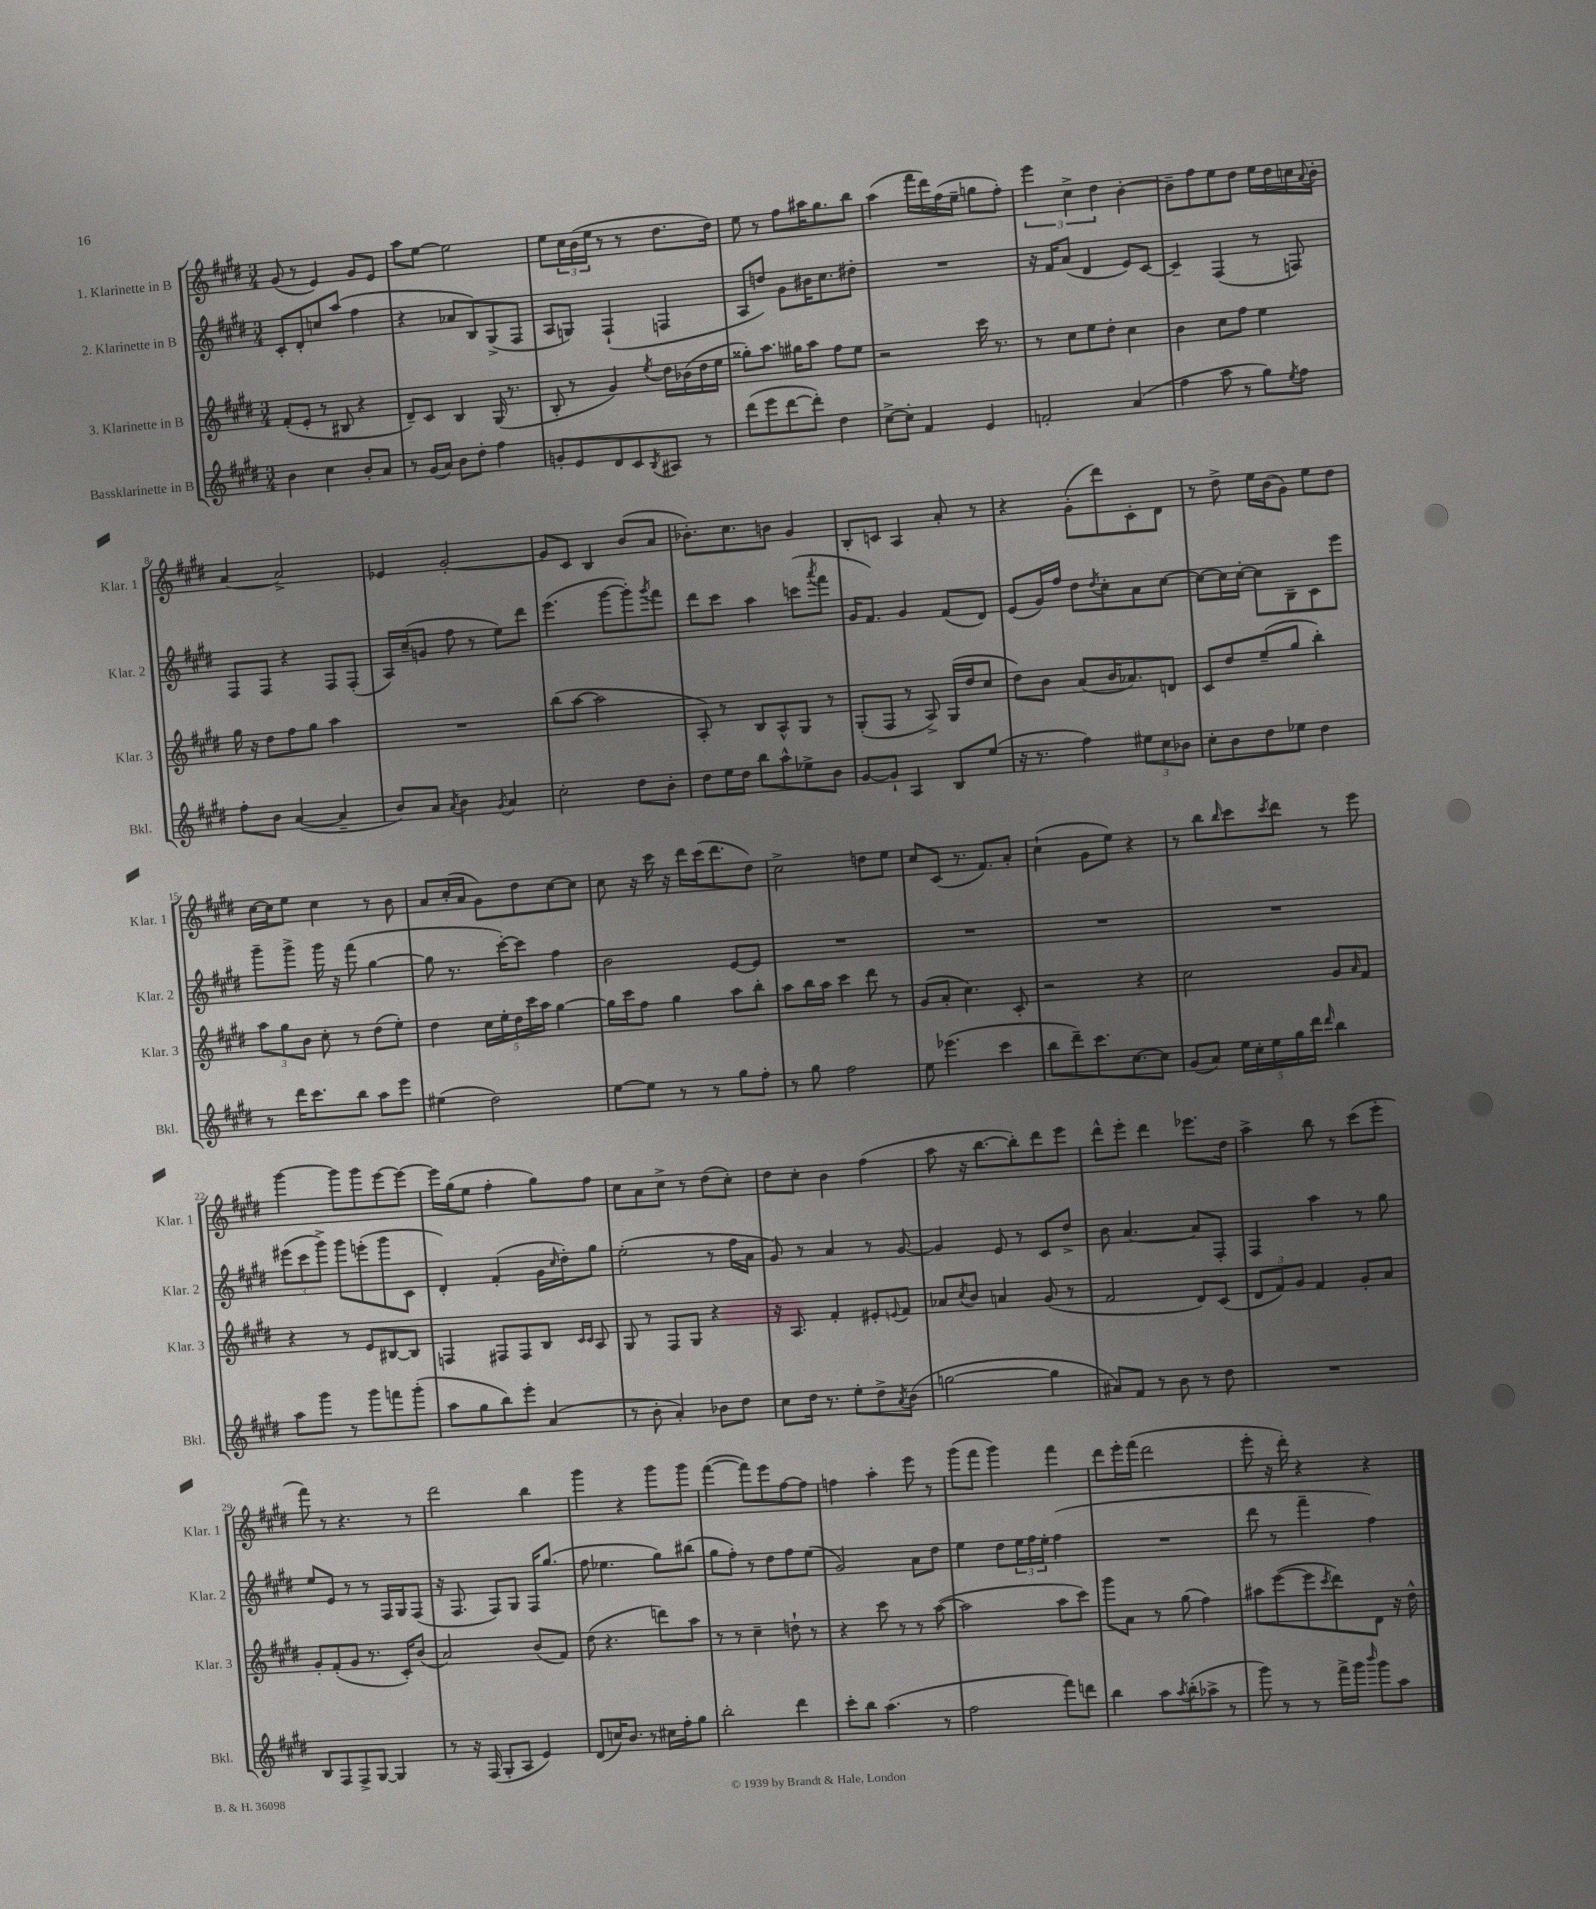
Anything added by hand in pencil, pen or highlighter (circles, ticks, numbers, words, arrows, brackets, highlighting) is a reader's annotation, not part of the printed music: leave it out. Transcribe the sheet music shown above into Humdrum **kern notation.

**kern	**kern	**kern	**kern
*staff4	*staff3	*staff2	*staff1
*clefG2	*clefG2	*clefG2	*clefG2
*k[f#c#g#d#]	*k[f#c#g#d#]	*k[f#c#g#d#]	*k[f#c#g#d#]
*M3/4	*M3/4	*M3/4	*M3/4
4b	(8f#'	8c#'	(8g#
.	8e'	8d#'	8r
4cc#	8r	8cc	4e)
.	8B#	(8aa	.
8b'	4r	4ff#	8g#
8a	.	.	8e
=	=	=	=
8r	8d#~)	4r	8aa
(16g#	8c#	.	[8ee
16a)	.	.	.
8b	4B	8a-	2ee]
8dd#'	.	8B)	.
4ff#	(16G#	(8G#^	.
.	8.r	.	.
.	.	8F#	.
=	=	=	=
8g'	8B'	8A	8ee
8e	8r	8G)	24cc#
.	.	.	(24b
.	.	.	24ee
8d#	4g#)	(4F#`	8r
8c#	.	.	8r
8qB	8qee	.	.
8A#	16dd#	4F	8.dd#
.	(16b-	.	.
8r	16dd#	.	.
.	16ee	.	16dd#)
=	=	=	=
(8ddd#	8gg##')	8A	8ee
8eee	8.aa	8dd)	8r
[8ddd#	.	8g#	8ff#
.	16gg#	.	.
8ddd#'])	8aa	16b#	16aa#
.	.	8.cc#	8.gg#
4dd#	8ff#	.	.
.	8ee	8dd#'	8bb
=	=	=	=
[8cc#^	2r	2.r	(4aa
8cc#']	.	.	.
4f#	.	.	16fff#
.	.	.	16ddd#)
.	.	.	(16ff#
.	.	.	16ee~
4e	16ccc#	.	8gg
.	8.r	.	.
.	.	.	8ff#')
=	=	=	=
2f'	8r	16r	6eee
.	.	16f#	.
.	8cc#	(8a	.
.	.	.	6cc#^
.	8ee	4d#	.
.	.	.	6dd#
.	8dd#'	.	.
(4a	4cc#	8e)	[4b'
.	.	[8c#	.
=	=	=	=
4ff#	4b	4c#~]	8b~]
.	.	.	8ff#
8aa	8cc#	(4F#	8ee
8r	8ff#	.	8dd#
8gg#)	4ee	8r	16ee
.	.	.	16dd#
8qee	.	.	.
8ff#	.	8F)	16cc
.	.	.	8qqa
.	.	.	16b'
=	=	=	=
8ff#'	16gg#	8F#	[4a
.	16r	.	.
8b	8dd#	8F#	.
([4a	8ff#	4r	2a^]
.	8gg#	.	.
4a~]	4aa	8F#	.
.	.	(8F#'	.
=	=	=	=
8b)	2.r	16A)	4e-
.	.	(16cc#~	.
8a	.	8g	.
8qa	.	.	.
4b	.	8ff#	[2g#'
.	.	8r	.
8qg#	.	.	.
4a	.	8ee)	.
.	.	8ddd#	.
=	=	=	=
2cc#'	(8bb	(4.eee	8g#]
.	[8aa	.	8c#
.	2aa]	.	4B
.	.	[8ggg#	.
8dd#	.	8ggg#'])	(8b
.	.	8qggg#	.
8b'	.	8fff#	8a
=	=	=	=
8dd#	8A')	8ddd#	8.b-')
16ee	8r	8ccc#	.
16dd#	.	.	8.cc#
8bb	8B	4aa	.
8aa^^	8A^^	.	8b
8ee-^	8G#	(8ccc	4g#
.	.	8qaaa	.
8b	8r	8fff#	.
=	=	=	=
[8g#	(8G#'	16g#	8B'
.	.	8.f#)	.
8g#`]	8F#	.	8c
4A	8r	4g#	4A
.	8A^)	.	.
8B	(16G#	(8f#	8a'
.	16dd#	.	.
(8ee	8cc#	8d#)	8r
=	=	=	=
16r	8dd#)	(8e	4r
8.r	.	.	.
.	8b	16g#)	.
.	.	16ff#	.
4ff#)	(8a	8dd#	(8g#'
.	.	8qdd#	.
.	16b	8cc#'	8ddd#)
.	8.a-)	.	.
12ee#	.	8a	8c#'
12cc#	.	.	.
.	8d	[8cc#	8d#
12b-	.	.	.
=	=	=	=
8cc#'	8c#	8cc#_	8r
8b	8dd#	16cc#]	8dd#^
.	.	[16cc#'	.
8dd#	(8ee~	8cc#]	16ee
.	.	.	(16b
8ee-	8gg#	8B~	8g#)
4dd#	4bb')	8c#	8ee
.	.	8eee	8dd#
=	=	=	=
8r	12aa	8ggg#~	[16cc#
.	.	.	16cc#]
.	12gg#	.	.
16ddd#	.	8ggg#^	8ee
.	12b	.	.
8.ccc#	.	.	.
.	8cc#'	16ggg#	4cc#
.	.	16r	.
8bb	8r	(8fff#	.
8aa	(8dd#	[4gg#	8r
8eee	8ee')	.	8b
=	=	=	=
(4ee#	4dd#	8gg#]	8a
.	.	8.r	(16cc#'
.	.	.	16a
2dd#)	20cc#	.	8g#)
.	20ee'	.	.
.	.	[16ccc#')	.
.	20dd#	.	.
.	.	8ccc#]	8dd#
.	20ccc#	.	.
.	20aa	.	.
.	[4gg#	4ff#	[8cc#
.	.	.	8cc#]
=	=	=	=
[8ee	16gg#]	2b	8cc#
.	16ccc#	.	.
8ee]	8ff#	.	16r
.	.	.	16ccc#
8r	4gg#	.	16r
.	.	.	16ddd#
8r	.	.	(16ccc#
.	.	.	8.ddd#
8gg#	8aa	[8e	.
8ff#'	8bb'	8e]	8dd#)
=	=	=	=
8r	8aa	2.r	2cc#^
8gg#	16bb	.	.
.	16aa	.	.
2ff#	4ccc#	.	.
.	8ddd#	.	8dd
.	8r	.	8ee
=	=	=	=
8ee	(8g#	2.r	8cc#
(4.eee-	8a'	.	(8c#
.	4.cc#)	.	8.r
.	.	.	8.f#)
4ccc#	.	.	.
.	8c#'	.	8a'
=	=	=	=
8bb	2r	2.r	(4cc#`
8ddd#~)	.	.	.
8.ccc#	.	.	8g#
.	.	.	8ee)
[8.cc#	.	.	.
.	4r	.	4r
8cc#]	.	.	.
=	=	=	=
(8g#	2cc#	2.r	8r
8a)	.	.	8bb
.	.	.	16qqbb
20ee	.	.	8ccc#
20cc#'	.	.	.
20ee	.	.	.
.	.	.	8qccc#
.	.	.	8ddd#
20gg#	.	.	.
20ddd#	.	.	.
16qqddd#	.	.	.
4bb	8g#	.	8r
.	16qqa	.	.
.	8f#	.	8eee
=	=	=	=
8aa	4r	(12eee#	[4ggg#
.	.	12ccc#	.
8ggg#	.	.	.
.	.	12ggg#^)	.
8r	8r	8ggg#	8ggg#]
8ggg#	8e	(8eee'	8ggg#
8fff	[8B#	8ggg#	[8eee
(8ggg#'	8B#]	8c#	8eee_
=	=	=	=
8aa	4F	4d#')	16eee]
.	.	.	(16gg#
8gg#	.	.	8ee
8bb)	8F#	(4f#'	4ff#'
8eee'	8F#	.	.
(4a	8B	16g#	8gg#)
.	.	16qqcc#	.
.	.	16dd#')	.
.	16qqc#	.	.
.	16qqc#	.	.
.	8A	8gg#	8ff#
=	=	=	=
8r	8G#	(2ee'	8cc#
8b'	8r	.	8a
4a')	8F#	.	8cc#^
.	8G#	.	8r
8b-	4r	8r	(8dd#
8dd#	.	16ff#	8cc#')
.	.	16a	.
=	=	=	=
8cc#	16r	8g#)	8dd#
.	8.A	.	.
16dd#	.	8r	8cc#'
8.r	.	.	.
.	4f#'	4a	4b
8ee'	.	.	.
8dd#^	8e#'	8r	(4ff#
8qa	8qqe	.	.
(8b	8f#	[8g#	.
=	=	=	=
[2gg	8a-	4g#]	8aa
.	8qcc#	.	.
.	8b	.	16r
.	.	.	[8.bb
.	4a	8e	.
.	.	8r	8bb'])
4gg]	(8g#	8c#	8ddd#
.	8r	8dd#^	8eee
=	=	=	=
8a#)	2f#	8b	8ddd#^^
8f#	.	[4.a	8eee'
8r	.	.	4ddd#
8b	.	.	.
8r	8d#)	8a]	8.eee-
8dd#	(8c#	8F#'	.
.	.	.	16dd#
=	=	=	=
2.r	12d#	4F#	4aa^
.	12f#)	.	.
.	12g#	.	.
.	4f#	4aa	8bb
.	.	.	8r
.	8g#'	8r	(8ccc#
.	8a	8gg#	8eee'
=	=	=	=
8B	8g#'	8ee	8fff#)
8F#	(8f#'	8e	8r
8F#^	8g#	8r	4.r
[8G#	8.r	8r	.
4G#]	.	16F#	.
.	16c#')	16G#	.
.	(8b	(8F#	8r
=	=	=	=
8r	2a)	16r	2ddd#
.	.	8.F#	.
16r	.	.	.
(16F#	.	.	.
8G#'	.	8F#)	.
8A	.	8G#	.
4e)	(8b	16F#	4bb
.	.	(8.gg#	.
.	8f#)	.	.
=	=	=	=
(8d#	(8dd#	8ff#	4ggg#
16cc)	4.r	4.ee-	.
8.b	.	.	.
.	.	.	4r
8r	.	.	.
16cc#	8ddd)	8gg#)	8ggg#
16ff#'	.	.	.
8gg#	8aa	(8bb#	8ggg#
=	=	=	=
2bb'	8r	8gg#	([4fff#
.	8r	8ff#')	.
.	4cc#~	8r	8fff#])
.	.	8dd#	8eee
4ddd#	8dd`	8ff#	[8ff#
.	8r	(8ee	8ff#]
=	=	=	=
8ccc#'	4r	2g#)	4ff
8bb	.	.	.
(4.aa	8ccc#	.	4aa'
.	8r	.	.
.	8r	8a	8eee
8r	([8aa	8dd#	8r
=	=	=	=
2ff#	2aa]	4ee	(8ggg#
.	.	.	8fff#
.	.	8dd#	4ggg#)
.	.	24ee	.
.	.	24ff#	.
.	.	24ee'	.
8fff#)	8aa	(4ff#	4fff#
8ddd	8ccc#)	.	.
=	=	=	=
4bb	8ggg#	2.r	8ddd#
.	8a	.	16eee'
.	.	.	(16fff#
8aa	8r	.	2ddd#
8qaa	.	.	.
(8bb'	(8gg#	.	.
8aa-^	4ff#)	.	.
8r	.	.	.
=	=	=	=
8ggg#)	8aa#	8ddd#	8eee'
8r	([8eee	8r	16r
.	.	.	16ddd#')
8r	8eee]	4fff#~	4r
.	8qccc#	.	.
16fff#^	8ddd#)	.	.
16ggg#	.	.	.
16qqbbb	.	.	.
8ggg#	8d#	4ff#)	4r
8aa	16r	.	.
.	16dd#^^	.	.
==	==	==	==
*-	*-	*-	*-
